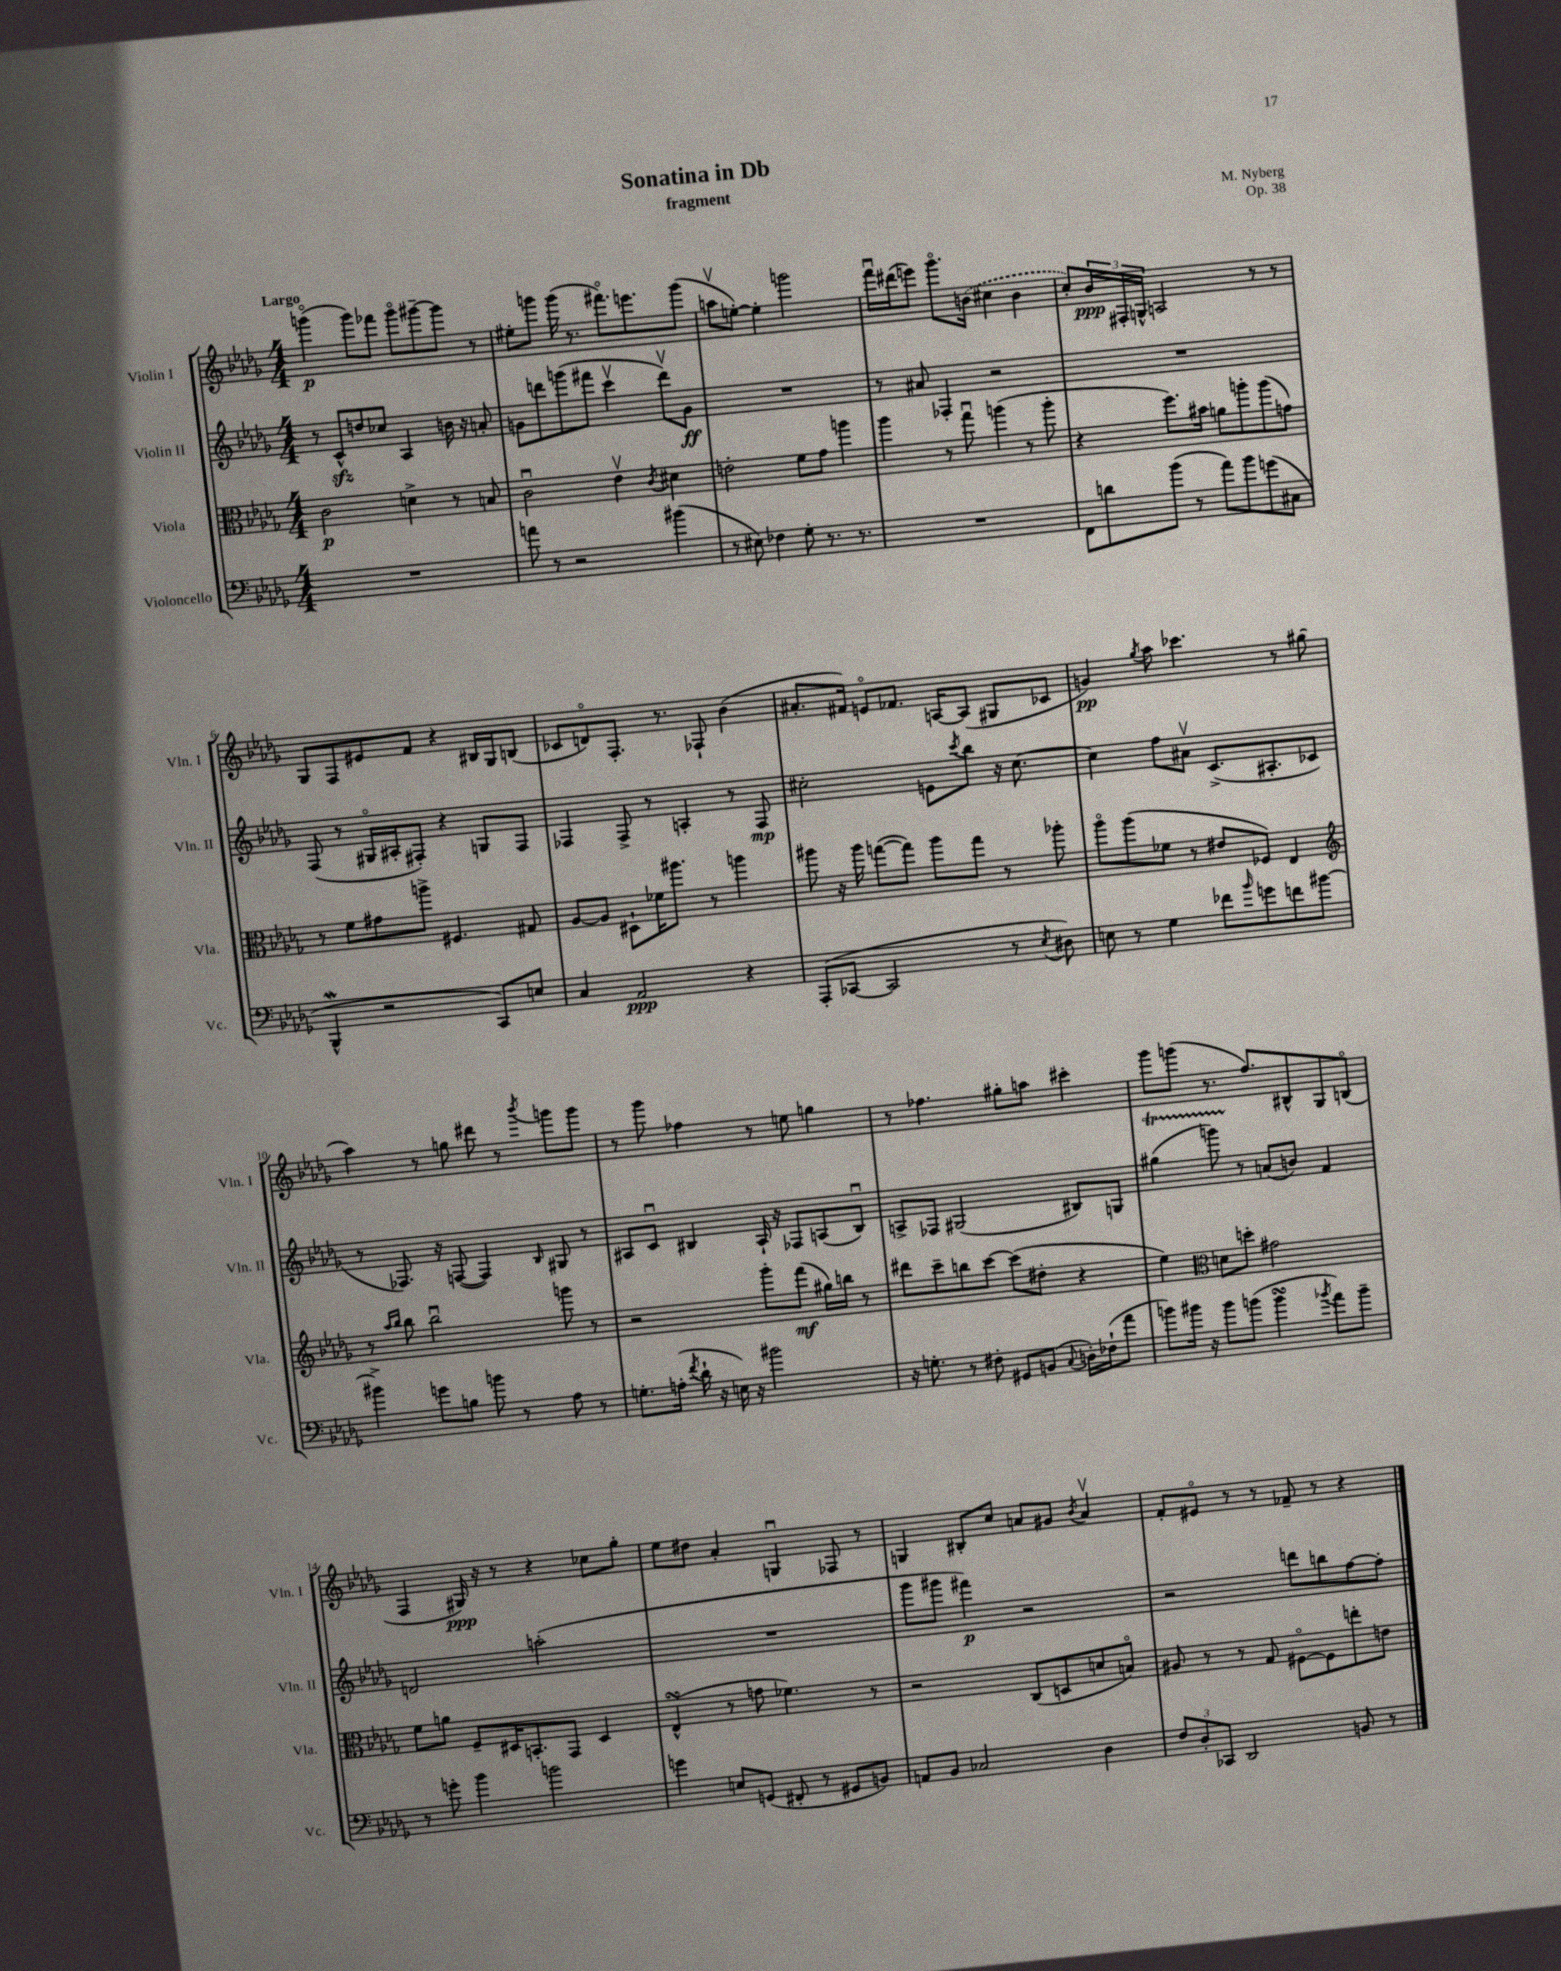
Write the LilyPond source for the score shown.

\header { title = "Sonatina in Db" composer = "M. Nyberg" subtitle = "fragment" opus = "Op. 38" }
<<
\new StaffGroup <<
\new Staff = "s0" \with { instrumentName = "Violin I" shortInstrumentName = "Vln. I" } {
    \clef treble \key des \major \numericTimeSignature \time 4/4 \tempo "Largo"
    g'''4\flageolet\p( g'''8) fes'''8 g'''8\flageolet gis'''8~-- gis'''8 r8 |
    eis''8-. g'''8 g'''16( r8. fis'''8.\flageolet) e'''8. g'''8( |
    a''8\upbow e''8~-.) e''4-. g'''2 |
    f'''16\downbow dis'''16( e'''8) ges'''8.\flageolet \once \slurDashed b'16( cis''4 b'4 |
    c''8-.) \tuplet 3/2 { bes'16\ppp fis16-. g16-^ } a2 r8 r8 |
    ges8 f8 eis'8 f'8 r4 bis16 ges16 b8( |
    ces'8 d'8\flageolet) f8.-. r8. fes8-! bes'4( |
    ais'8.-. fis'16) e'8\flageolet fes'8. a16~ a8( gis8 ces'8 |
    g'4\pp) \acciaccatura { ges''8 } aes''8 ces'''4. r8 gis''8( |
    aes''4) r8 g''8 dis'''8 r8 \acciaccatura { bes'''8 } g'''8 g'''8 |
    r8 ges'''8 fes''4 r8 e''8 g''4 |
    r8 fes''4. gis''8-. a''8 cis'''4-. |
    ges'''8 g'''8( r8. f''8.) bis8-^ ges8 b8\flageolet( |
    f4 gis16\ppp) r16 r8 r4 ces''8 ges''8-. |
    ees''8 dis''8 aes'4-. g4\downbow fes8 r8 |
    g4 bis8-. c''8 a'8 gis'8 \acciaccatura { bes'8 } a'4\upbow |
    f'8-. eis'8\flageolet r8 r8 fes'8-- r8 r4 \bar "|." |
}
\new Staff = "s1" \with { instrumentName = "Violin II" shortInstrumentName = "Vln. II" } {
    \clef treble \key des \major \numericTimeSignature \time 4/4
    r8 c'8-^\sfz d''8 ces''8 aes4 b'16 r16 a'8-. |
    g'8 d'''8 g'''8( fis'''8 c'''4\upbow d'''8\upbow) g'8\ff |
    R1 |
    r8 ais'8 fes4-. r2 |
    R1 |
    f8( r8 gis16\flageolet ais16-. fis8-.) r4 g8 fis8 |
    fes4 fes8-> r8 a4-. r8 fes8\mp |
    cis''2-. e'8 \acciaccatura { c'''8 } bes''8 r16 cis''8.~ |
    cis''4 f''8 ais'8\upbow c'8.->( ais8.-. ces'8 |
    r8 fes8.) r16 f8~( f4) \grace { bes16 } gis8 r8 |
    ais8 c'8\downbow bis4 ais16-! r16 fes8 a8( bis8\downbow) |
    a8-> fes8 gis2( bis8) g8 |
    gis''4\startTrillSpan( g'''8) r8\stopTrillSpan a'8( b'8) f'4 |
    d'2 a''2-.( |
    R1 |
    ges'''8 gis'''8 fis'''4\p) r2 |
    r2 d'''8 b''8 f''8~ f''8-. \bar "|." |
}
\new Staff = "s2" \with { instrumentName = "Viola" shortInstrumentName = "Vla." } {
    \clef alto \key des \major \numericTimeSignature \time 4/4
    c'2\p d'4-> r8 b8 |
    c'2\downbow ees'4\upbow \acciaccatura { c'8 } dis'4 |
    e'2-. f'8 ges'8 a''4 |
    aes''4 r8 ges''8\downbow a''4( r8 a''8-. |
    r4 f''8.) bis'16 a'8 a''8-. a''8( g'8) |
    r8 f'8 gis'8 a''8-> fis4. gis8 |
    aes8~ aes8 dis8-! fes'16 ais''8. r8 a''4 |
    ais''8 r16 ais''16 g''8~( g''8) ais''8 g''8 r8 aes''8-. |
    aes''8\flageolet aes''8( fes'8 r8 eis'8 fes8) ees4 |
    \clef treble r8 \grace { aes''16 bes''16 } bes''8 bes''2\downbow g'''8 r8 |
    r2 ges'''8-. f'''8\mf( gis''16) b''16 r8 |
    dis'''8 c'''8-- b''8 c'''8~ c'''8( dis''8-. r4 |
    ees''4) \clef alto d'8 d''8-. gis'2 |
    f'8 a'8 f8-- dis16 b,8.-. ges,8 dis4 |
    ees4-^\turn( r8 g'8 fes'4.) r8 |
    r2 c8( d8 d'8 b8\flageolet) |
    ais8 r8 r8 ges8 fis8~\flageolet fis8 e''8-. e'8 \bar "|." |
}
\new Staff = "s3" \with { instrumentName = "Violoncello" shortInstrumentName = "Vc." } {
    \clef bass \key des \major \numericTimeSignature \time 4/4
    R1 |
    a'8 r8 r2 bis'4( |
    r8 eis8) fes4 ges8-. r8. r8. |
    R1 |
    f,8 d'8 bes'8( r8 aes'8) bes'8 g'8( cis8 |
    bes,,4-^\mordent r2 c,8) e8 |
    c4 aes,2\ppp r4 |
    aes,,8-.( ces,8~ ces,2 r8 \acciaccatura { ees8 } dis8) |
    e8 r8 ges4 fes'8 \grace { bes'16 } g'8 f'8 bis'8~ |
    bis'4-> g'8 b8 b'8 r8 aes8 r8 |
    g8.-. a16-.( \acciaccatura { f'8 } des'16-! r16 e16) r16 bis'2 |
    r16 g8.-. r8 fis8-. gis,8 b,8( \appoggiatura { c8 } d16-.) fes16-!( aes'8 |
    b'8) bis'16 r16 bis'8 b'8( b'4\turn \acciaccatura { bes'8 } aes'8) bes'8-- |
    r8 g'8-. bes'4 b'2 |
    g'4 e8 g,8( fis,8-. r8 gis,8 b,8) |
    a,8 bes,8 ces2 des4 |
    \tuplet 3/2 { f8 des8-. ces,8 } des,2 b,8 r8 \bar "|." |
}
>>
>>
